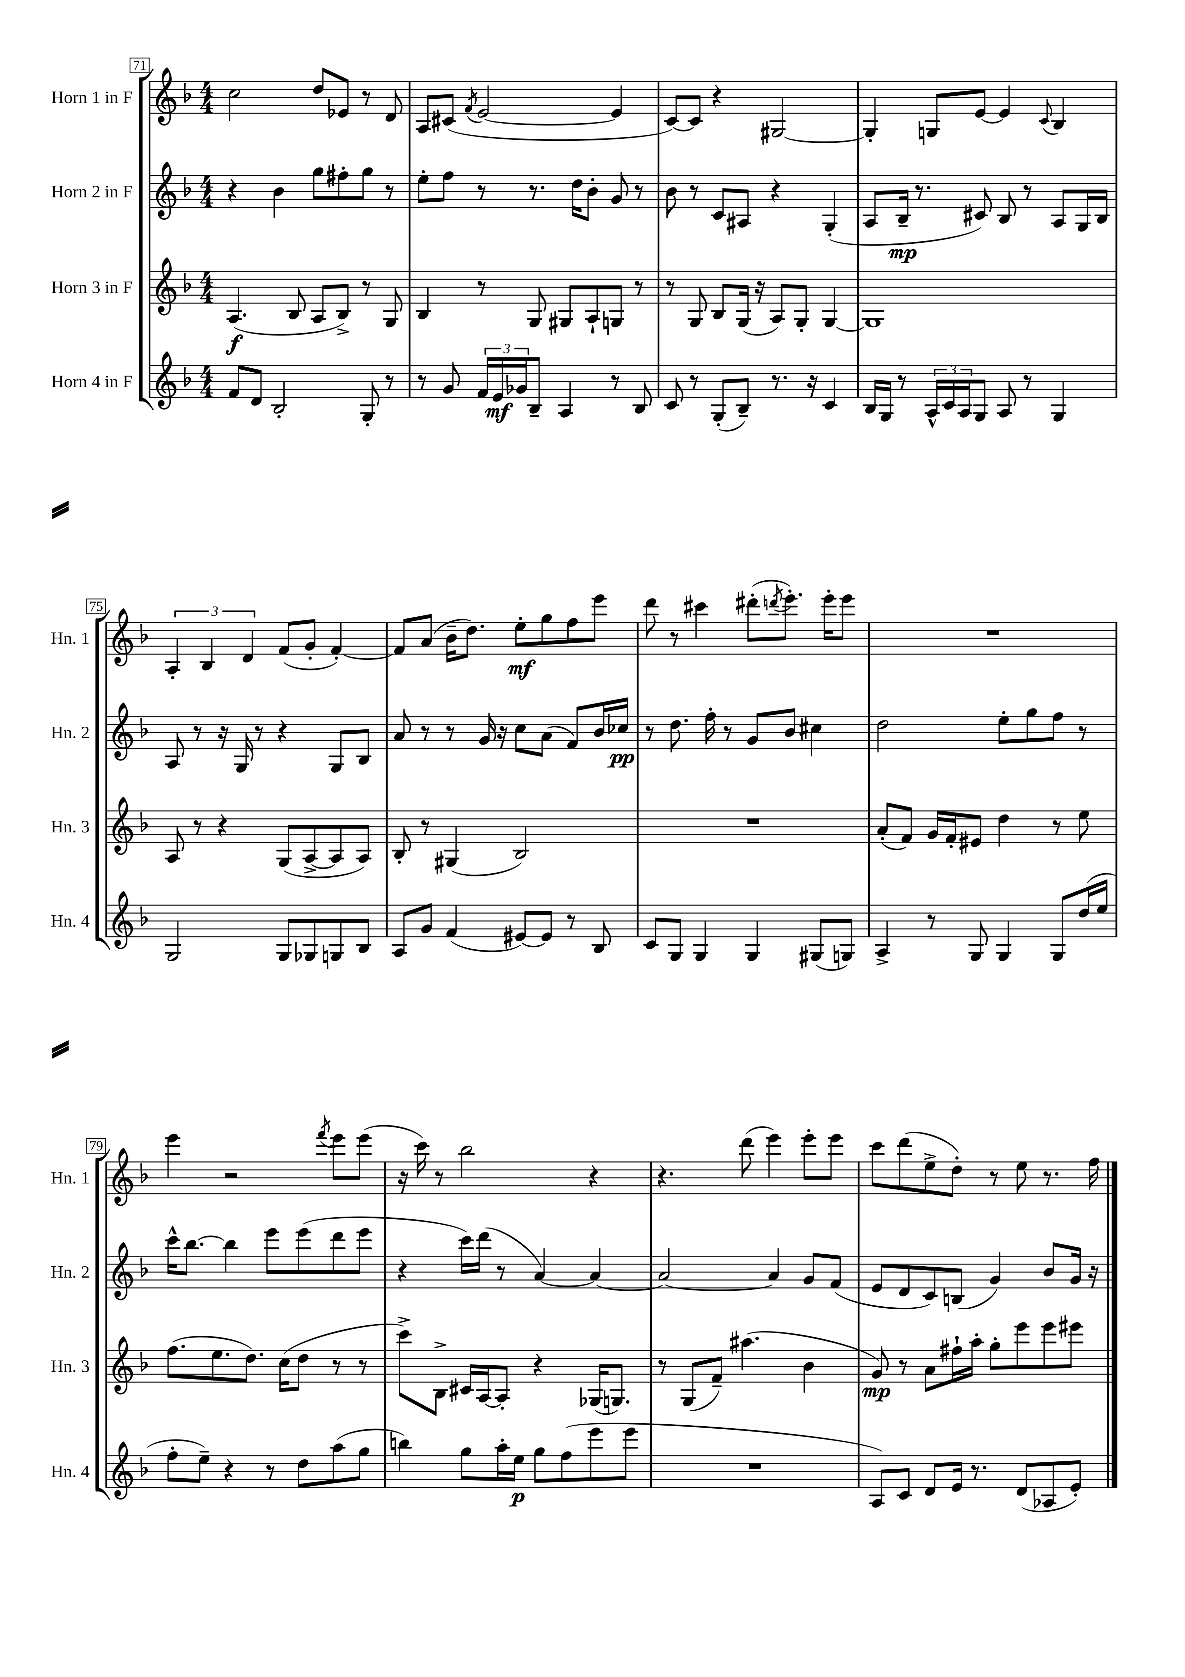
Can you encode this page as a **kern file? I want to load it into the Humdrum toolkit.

**kern	**kern	**kern	**kern
*staff4	*staff3	*staff2	*staff1
*clefG2	*clefG2	*clefG2	*clefG2
*k[b-]	*k[b-]	*k[b-]	*k[b-]
*M4/4	*M4/4	*M4/4	*M4/4
8f	(4.A	4r	2cc
8d	.	.	.
2B-'	.	4b-	.
.	8B-	.	.
.	8A	8gg	8dd
.	8B-^)	8ff#'	8e-
8G'	8r	8gg	8r
8r	8G	8r	8d
=	=	=	=
8r	4B-	8ee'	8A
8g	.	8ff	(8c#
.	.	.	8qf
24f	8r	8r	[2e
24e	.	.	.
24g-	.	.	.
8B-~	8G	8.r	.
4A	8G#	.	.
.	.	16dd	.
.	8A`	8b-'	.
8r	8G	8g	4e]
8B-	8r	8r	.
=	=	=	=
8c	8r	8b-	[8c)
8r	8G	8r	8c]
(8G'	8B-	8c	4r
8B-~)	(16G	8A#	.
.	16r	.	.
8.r	8A)	4r	[2G#
.	8G'	.	.
16r	.	.	.
4c	[4G	(4G'	.
=	=	=	=
16B-	1G]	8A	4G#']
16G	.	.	.
8r	.	16B-~	.
.	.	8.r	.
24A^^	.	.	8G
24c	.	.	.
24A	.	.	.
8G	.	8c#)	[8e
8A	.	8B-	4e]
8r	.	8r	.
.	.	.	8qqc
4G	.	8A	4B-
.	.	16G	.
.	.	16B-	.
=	=	=	=
2G	8A	8A	6A'
.	8r	8r	.
.	.	.	6B-
.	4r	16r	.
.	.	16G	.
.	.	.	6d
.	.	8r	.
8G	(8G	4r	(8f
8G-	[8A^	.	8g'
8G	8A]	8G	[4f')
8B-	8A)	8B-	.
=	=	=	=
8A	8B-'	8a	8f]
8g	8r	8r	(8a
(4f	(4G#	8r	16b-~
.	.	.	8.dd)
.	.	16g	.
.	.	16r	.
[8e#)	2B-)	8cc	8ee'
8e#]	.	(8a	8gg
8r	.	8f)	8ff
8B-	.	16b-	8eee
.	.	16cc-	.
=	=	=	=
8c	1r	8r	8ddd
8G	.	8.dd	8r
4G	.	.	4ccc#
.	.	16ff'	.
.	.	8r	.
4G	.	8g	(8ddd#'
.	.	.	8qddd
.	.	8b-	8.eee')
(8G#	.	4cc#	.
.	.	.	16eee'
8G)	.	.	8eee
=	=	=	=
4A^	(8a'	2dd	1r
.	8f)	.	.
8r	16g	.	.
.	16f'	.	.
8G	8e#	.	.
4G	4dd	8ee'	.
.	.	8gg	.
8G	8r	8ff	.
(16dd	8ee	8r	.
16ee	.	.	.
=	=	=	=
8ff'	(8.ff	16ccc^^	4eee
.	.	[8.bb-	.
8ee~)	.	.	.
.	8.ee	.	.
4r	.	4bb-]	2r
.	8.dd)	.	.
8r	.	8eee	.
.	(16cc	.	.
8dd	8dd	(8eee	.
.	.	.	8qfff
(8aa	8r	8ddd	8eee
8gg	8r	8eee	(8eee
=	=	=	=
4bb)	8ccc^)	4r	16r
.	.	.	16ccc)
.	8B-^	.	8r
8gg	16c#	16ccc)	2bb-
.	[16A	(16ddd	.
16aa'	8A']	8r	.
16ee	.	.	.
8gg	4r	[4a)	.
(8ff	.	.	.
8eee	(16G-	4a_	4r
.	8.G)	.	.
8eee	.	.	.
=	=	=	=
1r	8r	2a_	4.r
.	(8G	.	.
.	8f~)	.	.
.	(4.aa#	.	(8ddd
.	.	4a]	4eee)
.	4b-	8g	8eee'
.	.	(8f	8eee
=	=	=	=
8A)	8g)	8e	8ccc
8c	8r	8d	(8ddd
8d	8a	8c)	8ee^
16e	16ff#`	(8B	8dd')
8.r	16aa'	.	.
.	8gg'	4g)	8r
(8d	8eee	.	8ee
8A-	8eee	8b-	8.r
8e')	8eee#	16g	.
.	.	16r	16ff
==	==	==	==
*-	*-	*-	*-
